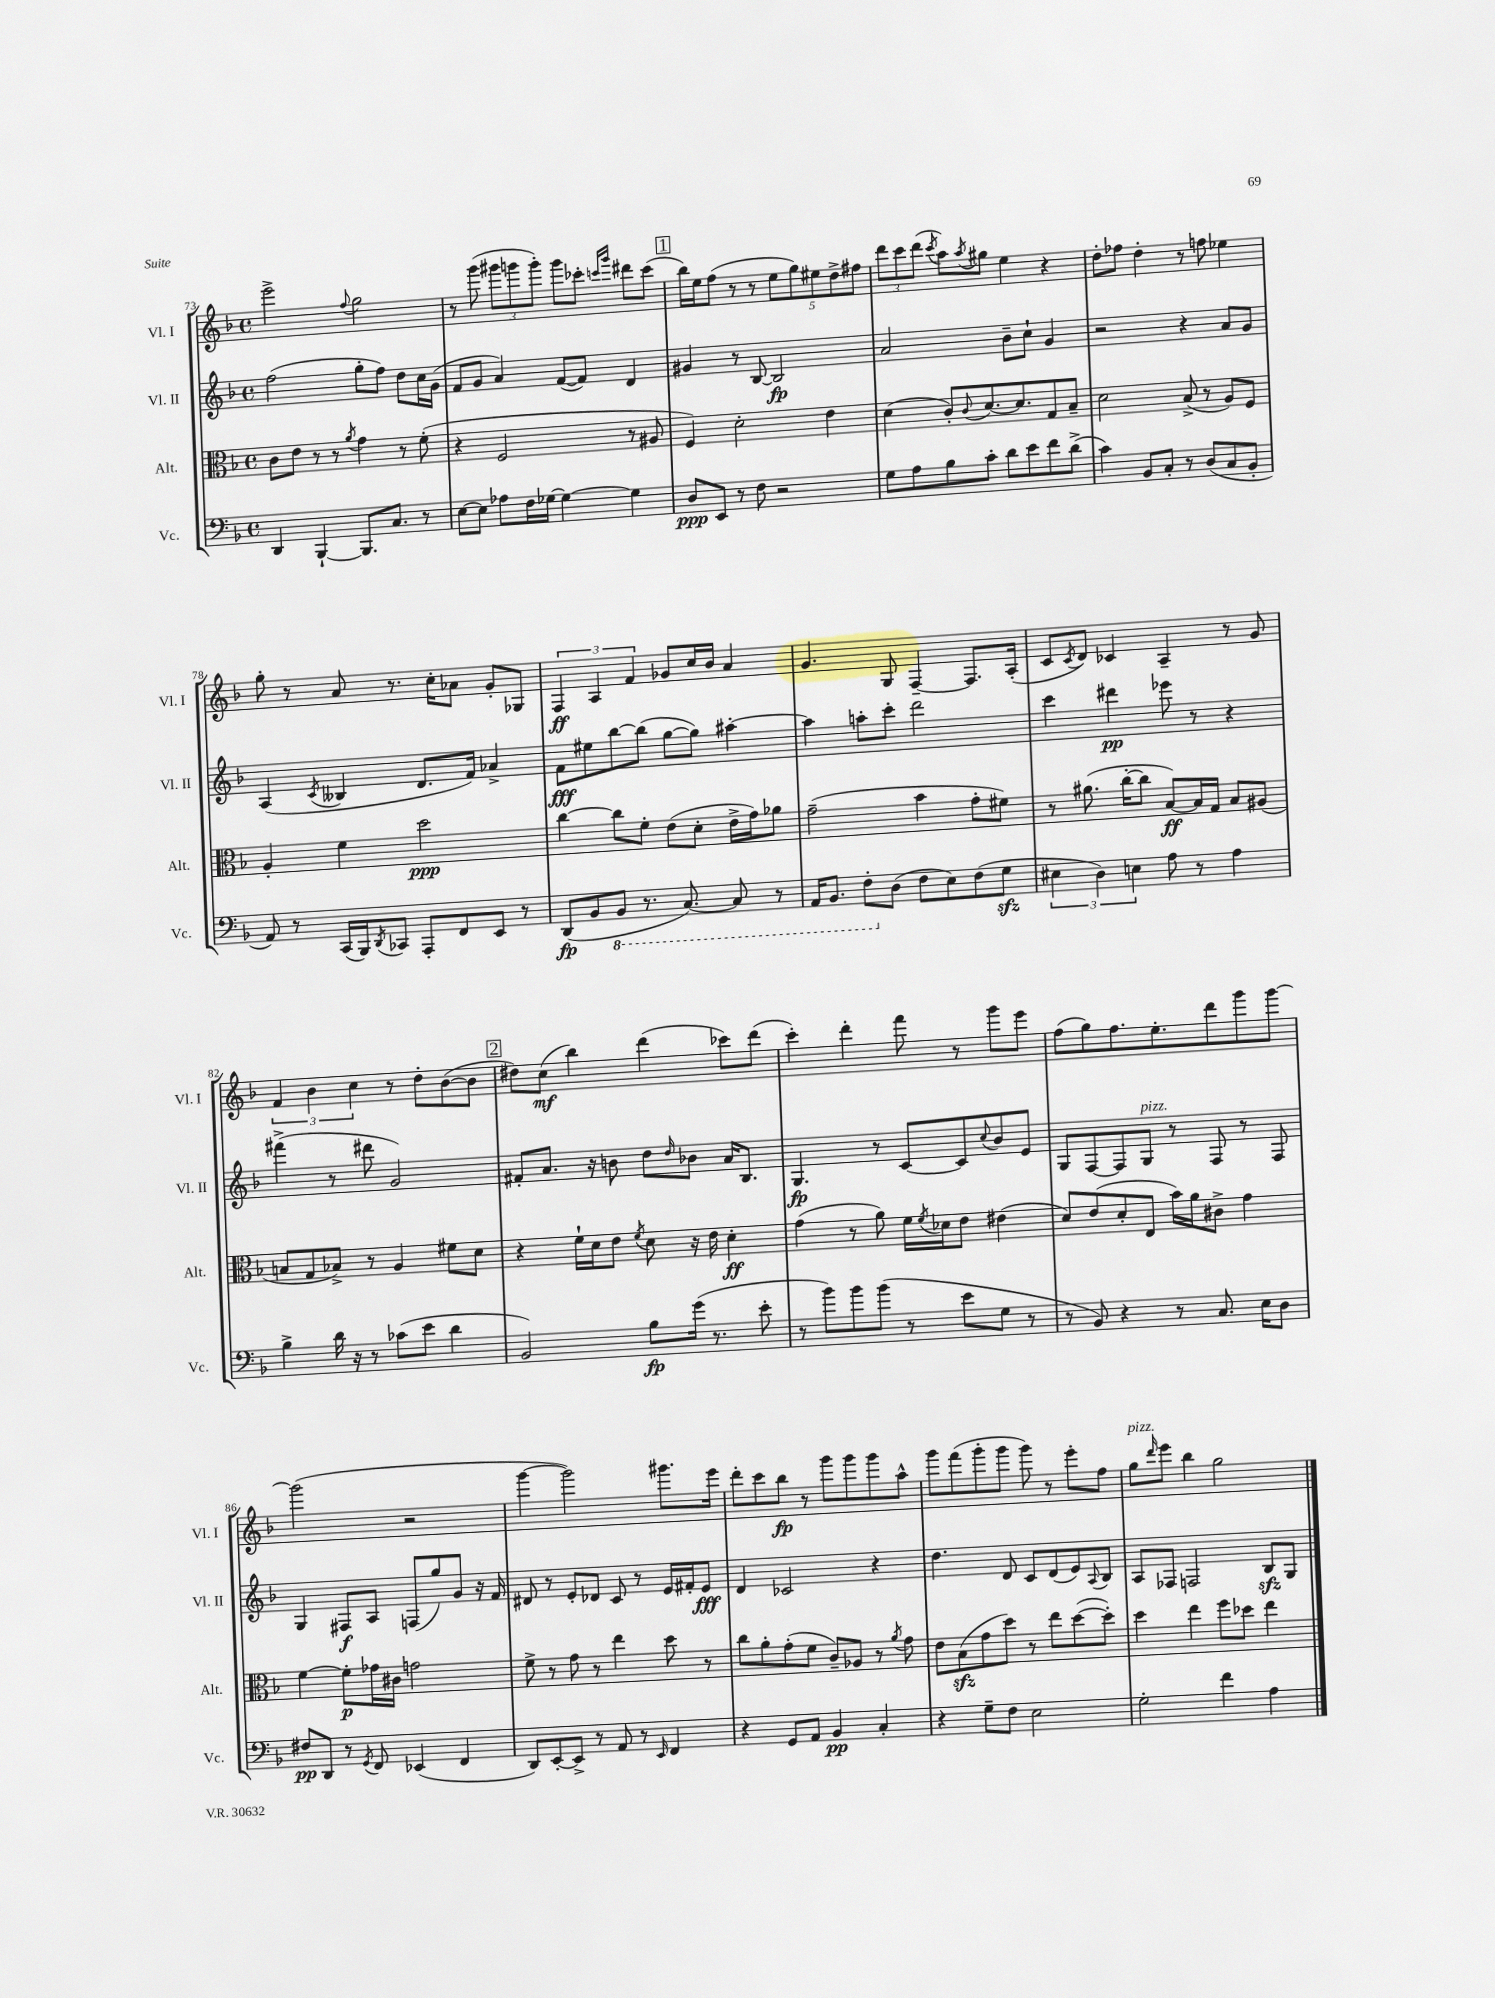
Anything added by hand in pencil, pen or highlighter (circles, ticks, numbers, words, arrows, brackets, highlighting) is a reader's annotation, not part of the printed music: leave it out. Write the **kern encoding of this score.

**kern	**kern	**kern	**kern
*staff4	*staff3	*staff2	*staff1
*clefF4	*clefC3	*clefG2	*clefG2
*k[b-]	*k[b-]	*k[b-]	*k[b-]
*M4/4	*M4/4	*M4/4	*M4/4
*met(c)	*met(c)	*met(c)	*met(c)
4DD	8c	(2ff	2eee^
.	8e	.	.
[4BBB-`	8r	.	.
.	8r	.	.
.	8qa	.	8qqff
8.BBB-]	4g	8gg'	2gg
.	.	8ff)	.
8.C	.	.	.
.	8r	8dd	.
8r	(8f'	16cc	.
.	.	(16g	.
=	=	=	=
[8E	4r	8f	8r
8E]	.	8g	(8ggg
8A-	2F	4a)	12ggg#
.	.	.	12ggg
16F	.	.	.
.	.	.	12ggg')
[16G-	.	.	.
4G-_	.	([8f	8ggg
.	.	8f])	8ccc-'
.	.	.	16qqccc
.	.	.	16qqggg
4G-]	8r	4d	8ddd#
.	8A#	.	(8ccc
=	=	=	=
8D	4F)	4g#	16bb-)
.	.	.	16ee
8EE	.	.	(8ff
8r	2d'	8r	8r
8F	.	[8B-	8r
2r	.	2B-]	10ee
.	.	.	10gg)
.	.	.	10ee#
.	4e	.	.
.	.	.	10dd^
.	.	.	10ff#
=	=	=	=
8G	(4d	2a	12ddd
.	.	.	12ccc
8A	.	.	.
.	.	.	(12ddd
.	.	.	8qccc
8B-	8c')	.	8aa)
.	8qqc	.	8qaa
8c'	[8.d	.	8gg#
8d	.	8b-~	4ee
.	8.d]	.	.
8e	.	8cc`	.
8f	8G	4g	4r
(8d^	8B-~	.	.
=	=	=	=
4c)	2d	2r	8dd'
.	.	.	8ff-
8BB-	.	.	4dd'
8C'	.	.	.
8r	(8B-^	4r	8r
(8D	8r	.	8ff
8C	8A)	8a	4ee-
8BB-'	8F	8g	.
=	=	=	=
8AA)	4A'	(4A	8gg'
8r	.	.	8r
.	.	8qc	.
(16CC	4f	4B--	8a
16BBB-)	.	.	.
8qDD	.	.	.
8CC-	.	.	8.r
8AAA'	2dd	8.d	.
.	.	.	16cc'
8FF	.	.	8a-
.	.	16f)	.
8EE	.	4a-^	8g'
8r	.	.	8G-
=	=	=	=
(8DD	[4cc	8f	6F
8BB-	.	8ee#	.
.	.	.	6A
8BBB-	8cc]	[8bb-	.
.	.	.	6f
8.r	8f'	(8bb-]	.
.	(8e	[8gg	8g-
[8.CC)	.	.	.
.	8d'	8gg])	16cc
.	.	.	16b-
8CC]	16e^	[4aa#'	4a
.	16g)	.	.
8r	8a-	.	.
=	=	=	=
16AAA	(2g~	4aa#]	4.g
8.BBB-	.	.	.
8FF'	.	8aa'	.
(8D	.	8ccc'	8G
8F	4b-	2ddd	[4F~
8E)	.	.	.
(8F	8g'	.	8.F]
8G	8f#)	.	.
.	.	.	(16A'
=	=	=	=
6E#	8r	4ccc	8c
.	.	.	8qc
.	(8.a#	.	8d)
6D)	.	.	.
.	.	4ddd#	4c-
.	[16cc'	.	.
6E	.	.	.
.	8cc]	.	.
8A	[8B-)	8eee-	4A~
8r	16B-]	8r	.
.	16G	.	.
4A	8B-	4r	8r
.	(8A#	.	8g
=	=	=	=
4B-^	8B	(4fff#^	6f
.	8G	.	.
.	.	.	6b-
16d	8B-^)	8r	.
16r	.	.	.
.	.	.	6cc
8r	8r	8ddd#	.
(8c-	4A	2g)	8r
8e	.	.	8dd'
4d	8f#	.	([8b-
.	8d	.	8b-]
=	=	=	=
2BB-)	4r	8f#'	8dd#)
.	.	8.a	(8cc
.	16f`	.	4bb-)
.	16d	16r	.
.	8e	8b	.
.	8qf	.	.
8B-	8d	8dd	(4ddd
.	.	16qqdd	.
(16g	16r	8b-	.
8.r	16e	.	.
.	4d'	16a	8ccc-)
.	.	8.B-	.
8e'	.	.	(8ddd
=	=	=	=
8r	(4g	4.G	4ccc')
8b-)	.	.	.
8b-	8r	.	4ddd'
(8b-	8a)	8r	.
8r	16f	[8c	8fff
.	8qf	.	.
.	16d-	.	.
8e	8e	8c]	8r
.	.	8qqcc	.
8G	(4e#	8b-	8ggg
8r	.	8e	8eee
=	=	=	=
8r	8d)	8G	(8ff
8BB-)	(8e	[8F	8gg)
4r	8d'	8F]	8.ff
.	8E	8G	.
.	.	.	8.ee'
8r	16b-)	8r	.
.	16a	.	.
8.C	8c#^	8F	8ddd
.	4g	8r	8ggg
16E	.	.	.
8D	.	8F	[8ggg
=	=	=	=
8F#	[4f	4G	(2ggg]
8DD	.	.	.
8r	8f']	8F#	.
8qGG	.	.	.
8FF	16g-	8A	.
.	16c#	.	.
(4EE-	2g	(8F	2r
.	.	8gg)	.
4FF	.	8g	.
.	.	16r	.
.	.	16f	.
=	=	=	=
8DD)	8f^	8d#	[4ggg
[8EE'	8r	8r	.
8EE^]	8g	8e'	2ggg])
8r	8r	8d-	.
8AA	4ee	8c	.
8r	.	8r	.
16qqEE	.	.	.
4FF	8dd	16e	8.ggg#
.	.	16f#'	.
.	8r	8e	.
.	.	.	16eee
=	=	=	=
4r	8cc	4d	8ddd'
.	8a'	.	8ccc
8GG	(8g'	2c-	8bb-
8AA	8f	.	8r
4BB-	8c~)	.	8ggg
.	8A-	.	8ggg
4C'	8r	4r	8ggg
.	8qa	.	.
.	8g	.	8aa^^
=	=	=	=
4r	8e	4.dd	8ggg
.	(8B-	.	(8fff
8G~	8g	.	8ggg'
8F	8dd)	8d	8ggg
2E	8r	8c	8ggg)
.	8ee	(8d	8r
.	([8dd	8e)	8eee'
.	.	8qqA	.
.	8dd'])	8B-	8ff
=	=	=	=
2G'	4dd	8A	8gg
.	.	.	16qqddd
.	.	8F-	8eee
.	4ee	2F	4bb-
4f	8ff	.	2gg
.	8dd-	.	.
4A	4ee	8B-	.
.	.	8G	.
==	==	==	==
*-	*-	*-	*-
